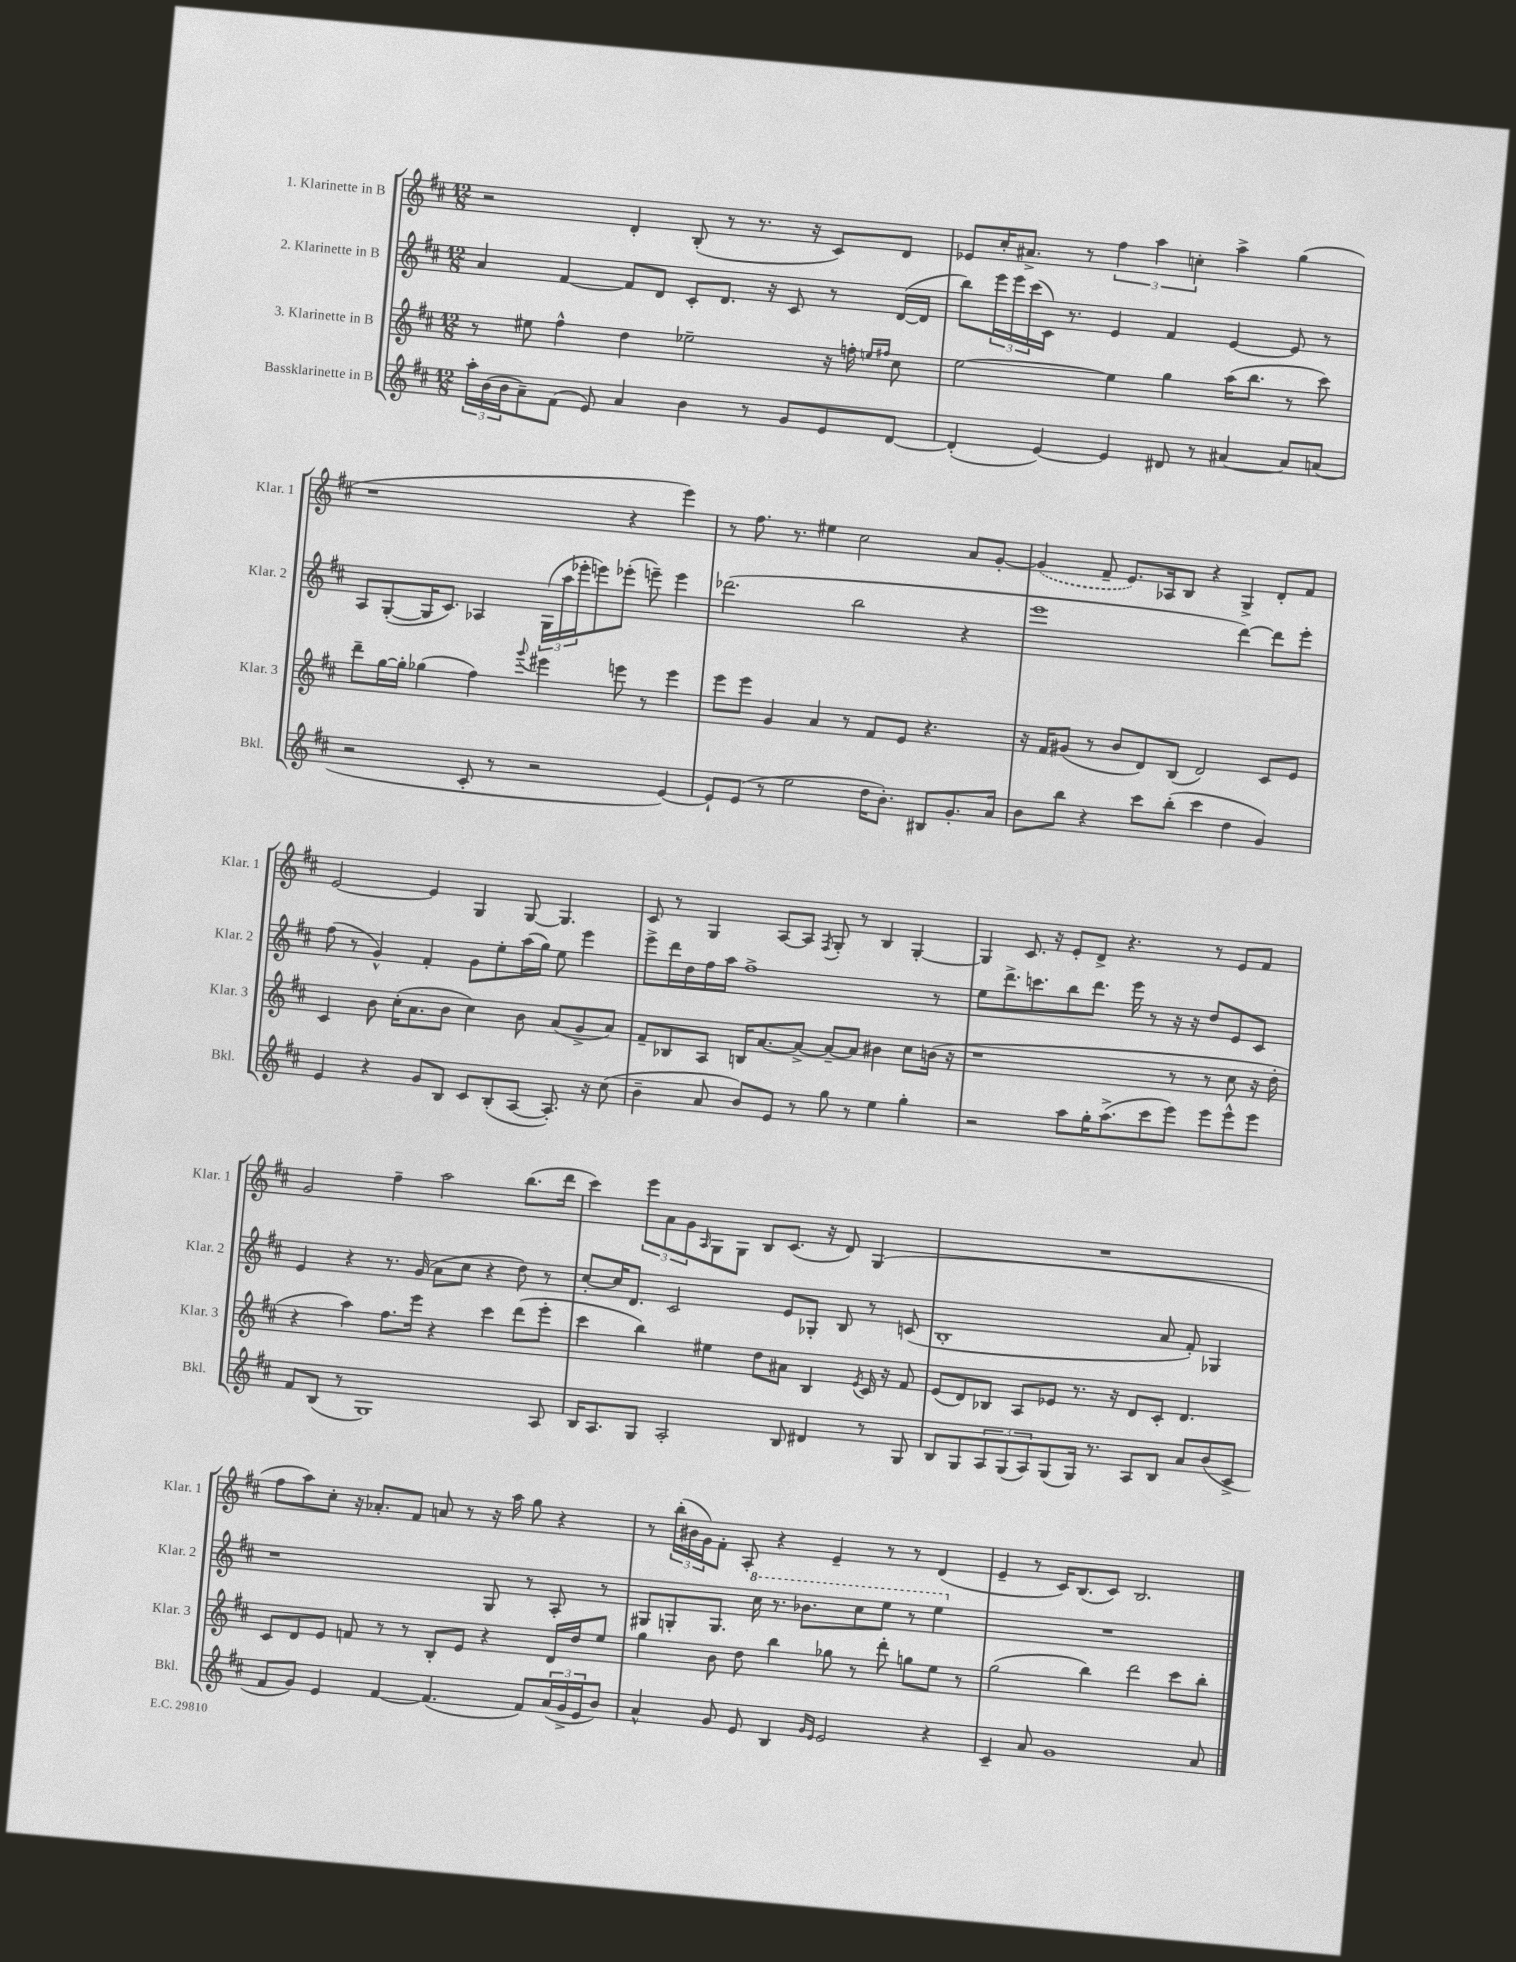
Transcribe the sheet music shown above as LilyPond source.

<<
\new StaffGroup <<
\new Staff = "s0" \with { instrumentName = "1. Klarinette in B" shortInstrumentName = "Klar. 1" } {
    \clef treble \key d \major \numericTimeSignature \time 12/8
    r2 d'4-. b8-.( r8 r8. r16 cis'8) d'8 |
    ees'8 cis''16-. ais'8.-> r8 \tuplet 3/2 { fis''4 a''4 c''4-. } a''4-> g''4( |
    r1 r4 e'''4) |
    r8 fis''8. r8. eis''4 cis''2 a'8 g'8~-. |
    \once \slurDashed g'4( fis'8-- e'8.) aes16 b8 r4 g4-> d'8-. fis'8 |
    e'2~ e'4 g4 g8~ g4. |
    cis'8 r8 g4 a8~ a8 \acciaccatura { fis8 } g8-. r8 b4 g4~-. |
    g4 cis'8. r16 e'8-. d'8-> r4. r8 e'8 fis'8 |
    g'2 fis''4-- a''2 b''8.( d'''16 |
    cis'''4) \tuplet 3/2 { e'''8 a'8 g'8 } \grace { a16 } g8 g8 b8 cis'8.( r16 d'8) g4( |
    R1. |
    fis''8 a''8) cis''8-. r16 aes'8.-. fis'8 a'8 r8 r16 a''16 g''8 r4 |
    r8 \tuplet 3/2 { b''16-.( bis'16 g'16) } fis'8-. a8-. r4 e'4-- r8 r8 d'4( |
    e'4-- r8 cis'16) b8.( cis'8) b2. \bar "|." |
}
\new Staff = "s1" \with { instrumentName = "2. Klarinette in B" shortInstrumentName = "Klar. 2" } {
    \clef treble \key d \major \numericTimeSignature \time 12/8
    a'4 fis'4~ fis'8 d'8 cis'8-. d'8. r16 cis'8 r8 d'16~( d'16 |
    b''8) \tuplet 3/2 { e'''16 e'''16 cis'''16( } cis'16) r8. e'4 fis'4 e'4~ e'8 r8 |
    a8 g8~-.( g16 cis'8.) aes4 \tuplet 3/2 { g16( a''16 ees'''16-. } e'''8) ees'''8-.( e'''8--) e'''4 |
    des'''2.( b''2 r4 |
    e'''1 d'''4~) d'''8 e'''8-. |
    fis''8( r8 g'4-^) fis'4-. g'8 e''8-. a''16( g''16) e''8 e'''4 |
    e'''8-> d'''16 d''16 fis''16 a''16 fis''1-> r8 |
    e''8 d'''8.-> c'''8. b''8 d'''8. e'''16 r8 r16 r16 d''8 e'8 cis'8 |
    e'4 r4 r8. g'16( a'8 cis''8 r4 d''8) r8 |
    cis''8~-. cis''16 d'8. cis'2 e'8 ges8-. b8 r8 c'8( |
    b1-. a'8 fis'8-.) ges4 |
    r1 g8 r8 a8-. r8 |
    gis8 g8-. g8. \ottava #1 cis'''16 r8. bes''8. cis'''8 e'''8 r8 e'''4 \ottava #0 |
    R1. \bar "|." |
}
\new Staff = "s2" \with { instrumentName = "3. Klarinette in B" shortInstrumentName = "Klar. 3" } {
    \clef treble \key d \major \numericTimeSignature \time 12/8
    r8 eis''8 fis''4-^ d''4 ees''2-- r16 f''16-. \grace { e''16 fis''16 } cis''8 |
    e''2~ e''4 g''4 a''16( b''8. r8 cis'''8) |
    d'''8-- g''16~ g''16-. ges''4( fis''4) \appoggiatura { g'''8 } eis'''4 e'''8 r8 e'''4 |
    e'''8 e'''8 g'4 a'4 r8 fis'8 e'8 r4. |
    r16 fis'16 gis'8( r8 b'8 d'8) b8( d'2) cis'8 e'8 |
    cis'4 b'8 cis''16-.( a'8. b'8 cis''4) b'8 a'8( g'8-> a'8) |
    fis'8-- bes8 a8 b16 a'8.~ a'8~-> a'8~-- a'8 bis'4 cis''8 b'16( r16 |
    r1 r8 r8 cis''8 r16 d''16-. |
    r4 a''4) fis''8. e'''16 r4 cis'''4 d'''8( e'''8-. |
    cis'''4 b''4) eis''4 d''8 ais'8 b4 \acciaccatura { e'8 } cis'16 r16 fis'8 |
    e'8( d'8) bes8 a8 ees'8 r8. r16 d'8 cis'8-. d'4. |
    cis'8 d'8 e'8 f'8 r8 r8 b8-. e'8 r4 d'16 d''16 e''8 |
    g''4 b'8 d''8 b''4 ges''8 r8 d'''8-. g''8 e''8 r8 |
    g''2( b''4) d'''2 cis'''8 b''8-. \bar "|." |
}
\new Staff = "s3" \with { instrumentName = "Bassklarinette in B" shortInstrumentName = "Bkl." } {
    \clef treble \key d \major \numericTimeSignature \time 12/8
    \tuplet 3/2 { a''16-. b'16( b'16 } a'8--) fis'8( e'8) a'4 b'4 r8 g'8 e'8 d'8~ |
    d'4-.( e'4~) e'4 dis'8 r8 ais'4~ ais'8 a'8( |
    r2 cis'8-. r8 r2 e'4~) |
    e'8-! e'8( r8 e''2 d''16 b'8.-.) bis8 g'8.-. a'16 |
    b'8 b''8 r4 cis'''8 b''8-.( cis'''4 d''4 g'4) |
    e'4 r4 g'8 b8 cis'8 b8-.( a8~ a8.-.) r16 cis''8( |
    b'4-- a'8 b'8) e'8 r8 g''8 r8 e''4 g''4-. |
    r2 a''8 g''16-. a''8.->( cis'''8 e'''8) e'''8 e'''8-^ e'''8 |
    fis'8 b8( r8 g1) a8 |
    b16 a8. g8 a2-. b8 dis'4 r8 g8 |
    b8 g8 \tuplet 3/2 { a8 g8( a8) } g8( g16) r8. a8 b8 a'8 b'8( cis'8-> |
    fis'8 g'8) e'4 fis'4~ fis'4.( fis'8) \tuplet 3/2 { a'16( g'16-> e'16 } b'8) |
    a'4-^ g'8 e'8 b4 \grace { g'16 e'16 } e'2 r4 |
    cis'4-- a'8 g'1 a'8 \bar "|." |
}
>>
>>
\layout { \context { \Score \remove "Bar_number_engraver" } }
